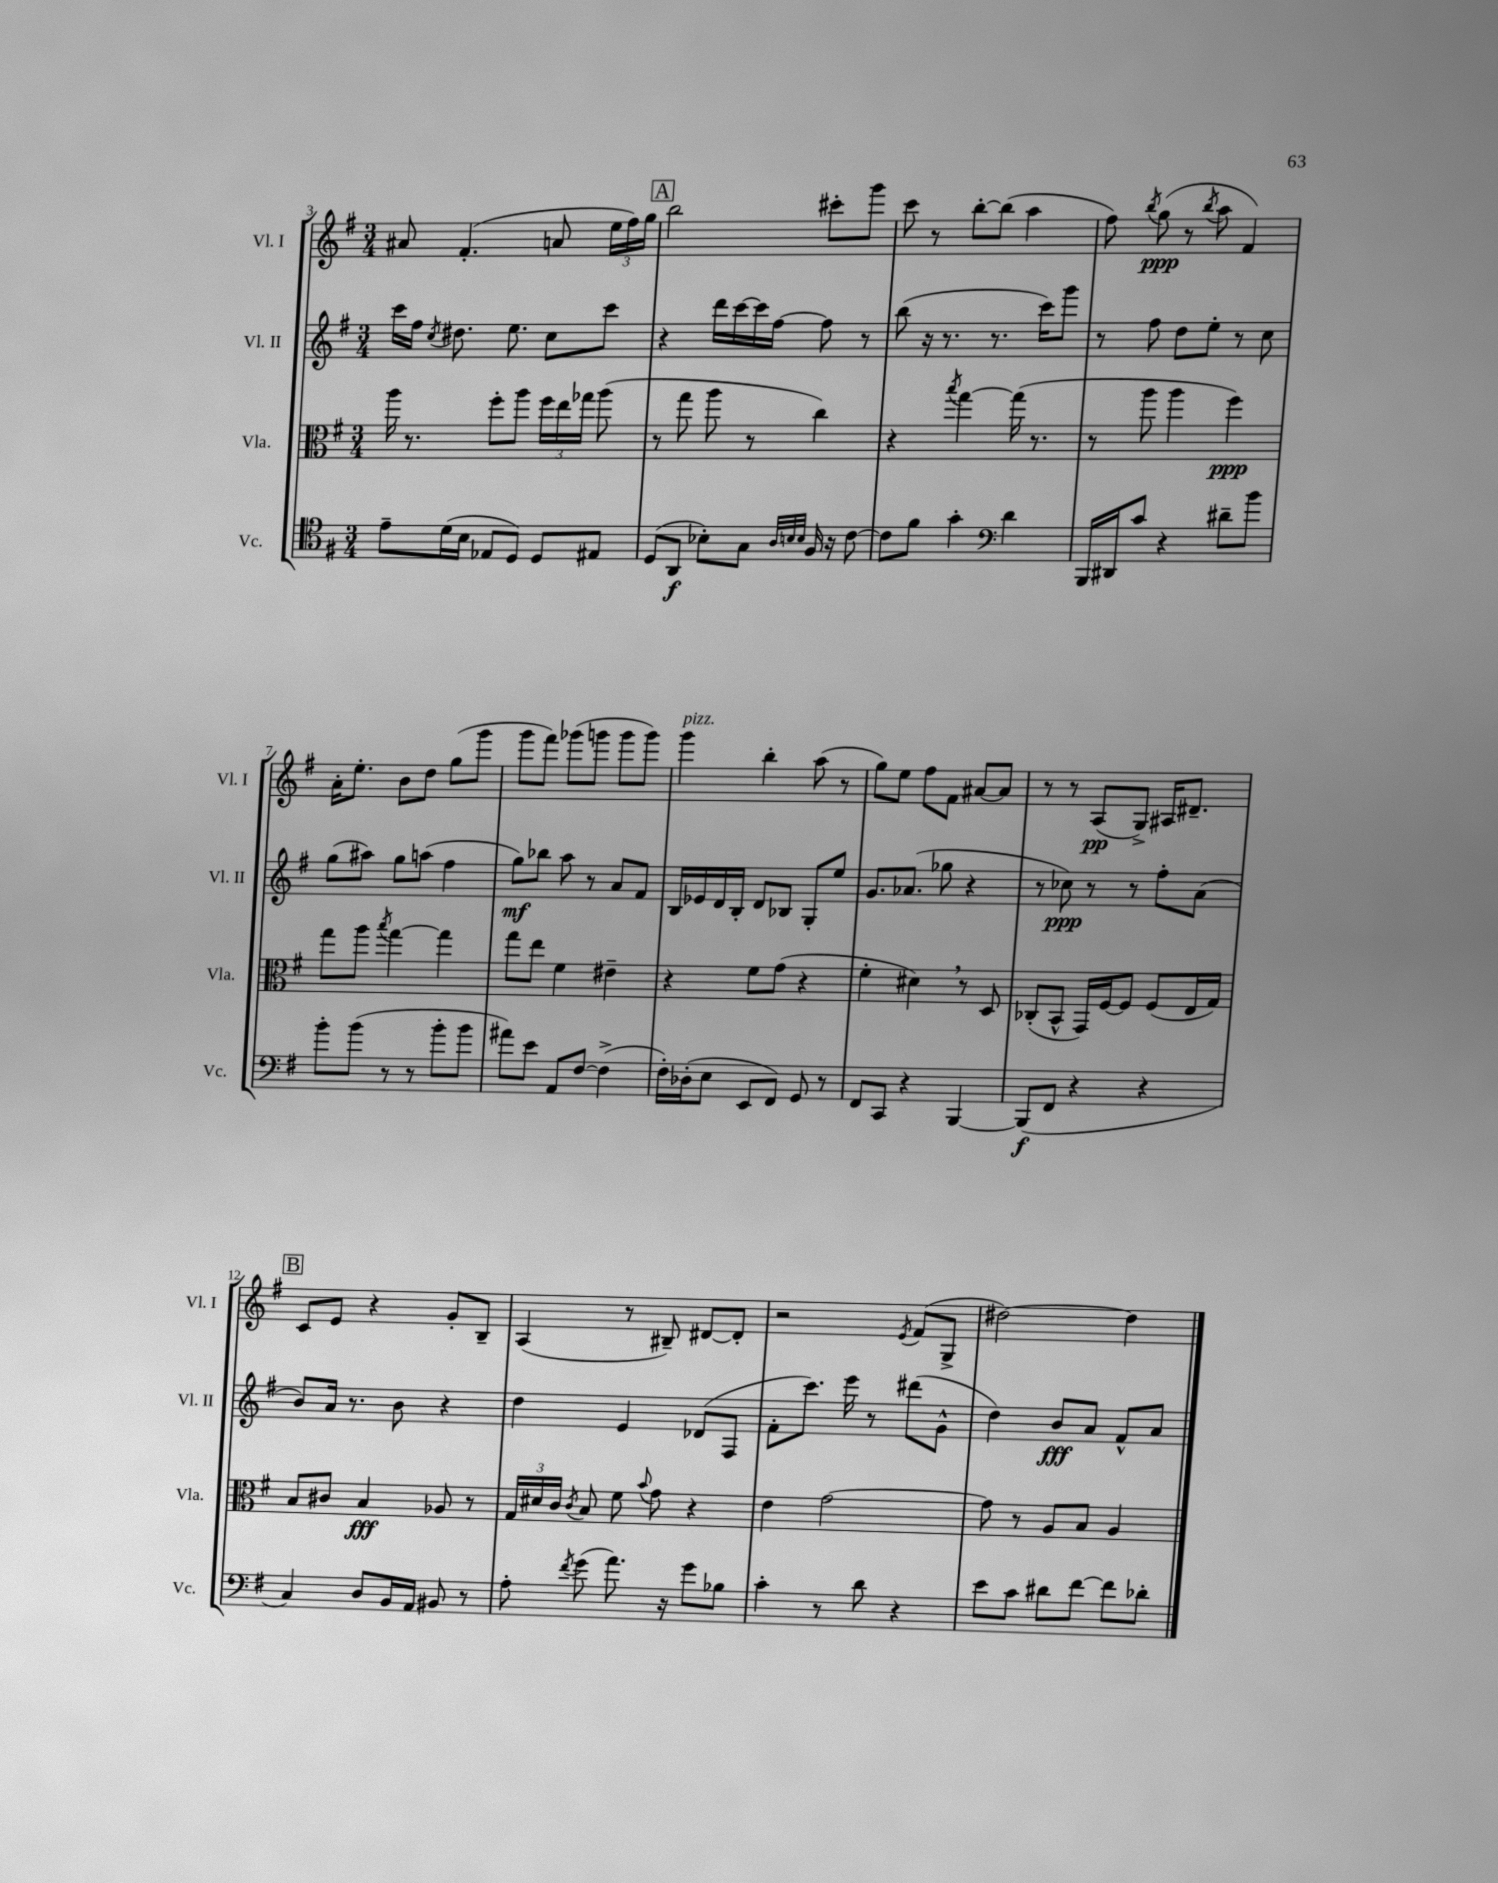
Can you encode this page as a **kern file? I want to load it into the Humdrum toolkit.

**kern	**dynam	**kern	**dynam	**kern	**dynam	**kern	**dynam
*part4	*part4	*part3	*part3	*part2	*part2	*part1	*part1
*staff4	*staff4	*staff3	*staff3	*staff2	*staff2	*staff1	*staff1
*I"Vc.	*	*I"Vla.	*	*I"Vl. II	*	*I"Vl. I	*
*I'Vc.	*	*I'Vla.	*	*I'Vl. II	*	*I'Vl. I	*
*clefC4	*	*clefC3	*	*clefG2	*	*clefG2	*
*k[f#]	*	*k[f#]	*	*k[f#]	*	*k[f#]	*
*M3/4	*	*M3/4	*	*M3/4	*	*M3/4	*
=3	=3	=3	=3	=3	=3	=3	=3
8e~\L	.	16aa\	.	16ccc\LL	.	8a#X/	.
.	.	8.r	.	16ff#\JJ	.	.	.
.	.	.	.	8qcc/	.	.	.
(16d\L	.	.	.	8.dd#X\	.	(4.f#'/	.
16B\JJ	.	.	.	.	.	.	.
8E-X/L	.	8ff#'\L	.	.	.	.	.
.	.	.	.	8.ee\	.	.	.
8D/J)	.	8aa\J	.	.	.	.	.
8D/L	.	24ff#\LL	.	8cc\L	.	8an/	.
.	.	24ee\	.	.	.	.	.
.	.	24gg-X\JJ	.	.	.	.	.
8E#X/J	.	(8aa\	.	8ccc\J	.	24ee\LL	.
.	.	.	.	.	.	24ff#\)	.
.	.	.	.	.	.	24gg\JJ	.
!!LO:REH:place=s1:t=A
=4	=4	=4	=4	=4	=4	=4	=4
(8D/L	.	8r	.	4r	.	2bb\	.
8AA/J	f	8gg\	.	.	.	.	.
8B-X'\L)	.	8aa\	.	16ddd\LL	.	.	.
.	.	.	.	[16ccc\	.	.	.
8G\J	.	8r	.	16ccc\]	.	.	.
.	.	.	.	[16ff#\JJ	.	.	.
32qqA/LLL	.	.	.	.	.	.	.
32qqBn/	.	.	.	.	.	.	.
32qqB/JJJ	.	.	.	.	.	.	.
16F#/	.	4cc\)	.	8ff#\]	.	8ccc#X'\L	.
16r	.	.	.	.	.	.	.
[8c\	.	.	.	8r	.	8ggg\J	.
=5	=5	=5	=5	=5	=5	=5	=5
8c\L]	.	4r	.	(8bb\	.	8ccc\	.
8f#\J	.	.	.	16r	.	8r	.
.	.	.	.	8.r	.	.	.
.	.	8qbb/	.	.	.	.	.
4g'\	.	[4gg\	.	.	.	[8bb'\L	.
.	.	.	.	8.r	.	(8bb\J]	.
*clefF4	*	*	*	*	*	*	*
4d\	.	(16gg\]	.	.	.	4aa\	.
.	.	8.r	.	16ccc\KL)	.	.	.
.	.	.	.	8ggg\J	.	.	.
=6	=6	=6	=6	=6	=6	=6	=6
16BBB/LL	.	8r	.	8r	.	8ff#\)	.
16DD#X/J	.	.	.	.	.	.	.
.	.	.	.	.	.	8qbb/	.
8c/J	.	8aa\	.	8ff#\	.	(8gg\	ppp
4r	.	4aa\	.	8dd\L	.	8r	.
.	.	.	.	.	.	8qbb/	.
.	.	.	.	8ee'\J	.	8aa\	.
8d#X~\L	.	4ff#\)	ppp	8r	.	4f#/)	.
8b\J	.	.	.	8cc\	.	.	.
!!LO:LB:g=z
=7	=7	=7	=7	=7	=7	=7	=7
8b'\L	.	8gg\L	.	(8gg\L	.	16a'\KL	.
.	.	.	.	.	.	8.ee'\J	.
(8b\J	.	8aa\J	.	8aa#X\J)	.	.	.
.	.	8qbb/	.	.	.	.	.
8r	.	[4gg\	.	8gg\L	.	8b\L	.
8r	.	.	.	(8aan\J	.	8dd\J	.
8b'\L	.	4gg\]	.	4ff#\	.	(8gg\L	.
8b\J	.	.	.	.	.	8ggg\J	.
=8	=8	=8	=8	=8	=8	=8	=8
8a#X\L)	.	8gg\L	.	8gg\L)	mf	8ggg\L	.
8e\J	.	8ee\J	.	8bb-X\J	.	8fff#\J)	.
8AA/L	.	4f#\	.	8aa\	.	(8ggg-X\L	.
[8F#/J	.	.	.	8r	.	8gggn\J	.
(4F#^\]	.	4e#X~\	.	8a/L	.	8ggg\L	.
.	.	.	.	8f#/J	.	8ggg\J)	.
=9	=9	=9	=9	=9	=9	=9	=9
!	!	!	!	!	!	!LO:TX:a:i:t=pizz.	!
16F#'\LL)	.	4r	.	16B/LL	.	4ggg\	.
(16D-X'\J	.	.	.	16e-X/	.	.	.
8E\J	.	.	.	16d/	.	.	.
.	.	.	.	16B'/JJ	.	.	.
8EE/L	.	8f#\L	.	8d/L	.	4bb'\	.
8FF#/J)	.	(8g\J	.	8B-X/J	.	.	.
8GG/	.	4r	.	8G'/L	.	(8aa\	.
8r	.	.	.	8ee/J	.	8r	.
=10	=10	=10	=10	=10	=10	=10	=10
8FF#/L	.	4f#'\	.	8.g/L	.	8gg\L)	.
8CC/J	.	.	.	.	.	8ee\J	.
.	.	.	.	(8.a-X/J	.	.	.
4r	.	4d#X,\)	.	.	.	8ff#\L	.
.	.	.	.	8gg-X\	.	8f#\J	.
[4BBB/	.	8r	.	4r	.	[8a#X/L	.
.	.	8D/	.	.	.	8a#/J]	.
=11	=11	=11	=11	=11	=11	=11	=11
(8BBB/L]	f	(8C-X'/L	.	8r	.	8r	.
8FF#/J	.	8BB^^/J	.	8cc-X\)	ppp	8r	.
4r	.	16GG/LL)	.	8r	.	(8A/L	pp
.	.	[16F#/J	.	.	.	.	.
.	.	8F#/J]	.	8r	.	8G^/J)	.
4r	.	(8F#/L	.	8ff#'\L	.	16A#X/KL	.
.	.	.	.	.	.	8.d#X~/J	.
.	.	16E/L	.	(8a\J	.	.	.
.	.	16G/JJ)	.	.	.	.	.
!!LO:LB:g=z
!!LO:REH:place=s1:t=B
=12	=12	=12	=12	=12	=12	=12	=12
4C/)	.	8B/L	.	8b/L)	.	8c/L	.
.	.	8c#X/J	.	16a/Jk	.	8e/J	.
.	.	.	.	8.r	.	.	.
8D/L	.	4B/	fff	.	.	4r	.
16BB/L	.	.	.	8b\	.	.	.
16AA/JJ	.	.	.	.	.	.	.
8BB#X/	.	8A-X/	.	4r	.	8g'/L	.
8r	.	8r	.	.	.	8B~/J	.
=13	=13	=13	=13	=13	=13	=13	=13
8A'\	.	24G/LL	.	4dd\	.	(4A/	.
.	.	24d#X/	.	.	.	.	.
.	.	24c/JJ	.	.	.	.	.
8qf#/	.	8qc/	.	.	.	.	.
(8g\	.	8B/	.	.	.	.	.
8.a\)	.	8f#\	.	4e/	.	8r	.
.	.	8qqb/	.	.	.	.	.
.	.	8g\	.	.	.	8B#X~/)	.
16r	.	.	.	.	.	.	.
8g\L	.	4r	.	(8d-X/L	.	[8d#X/L	.
8B-X\J	.	.	.	8F#/J	.	8d#'/J]	.
=14	=14	=14	=14	=14	=14	=14	=14
4c'\	.	4e\	.	8f#'\L	.	2r	.
.	.	.	.	8.ccc\J)	.	.	.
8r	.	[2g\	.	.	.	.	.
.	.	.	.	16eee\	.	.	.
8d\	.	.	.	8r	.	.	.
.	.	.	.	.	.	8qe/	.
4r	.	.	.	(8ddd#X\L	.	(8f#/L	.
.	.	.	.	8g^^\J	.	8G^/J	.
=15	=15	=15	=15	=15	=15	=15	=15
8e\L	.	8g\]	.	4dd\)	.	[2dd#X\)	.
8c\J	.	8r	.	.	.	.	.
8d#X\L	.	8A/L	.	8b/L	fff	.	.
[8f#\J	.	8B/J	.	8a/J	.	.	.
8f#\L]	.	4A/	.	8f#^^/L	.	4dd#\]	.
8d-X'\J	.	.	.	8a/J	.	.	.
==	==	==	==	==	==	==	==
*-	*-	*-	*-	*-	*-	*-	*-
